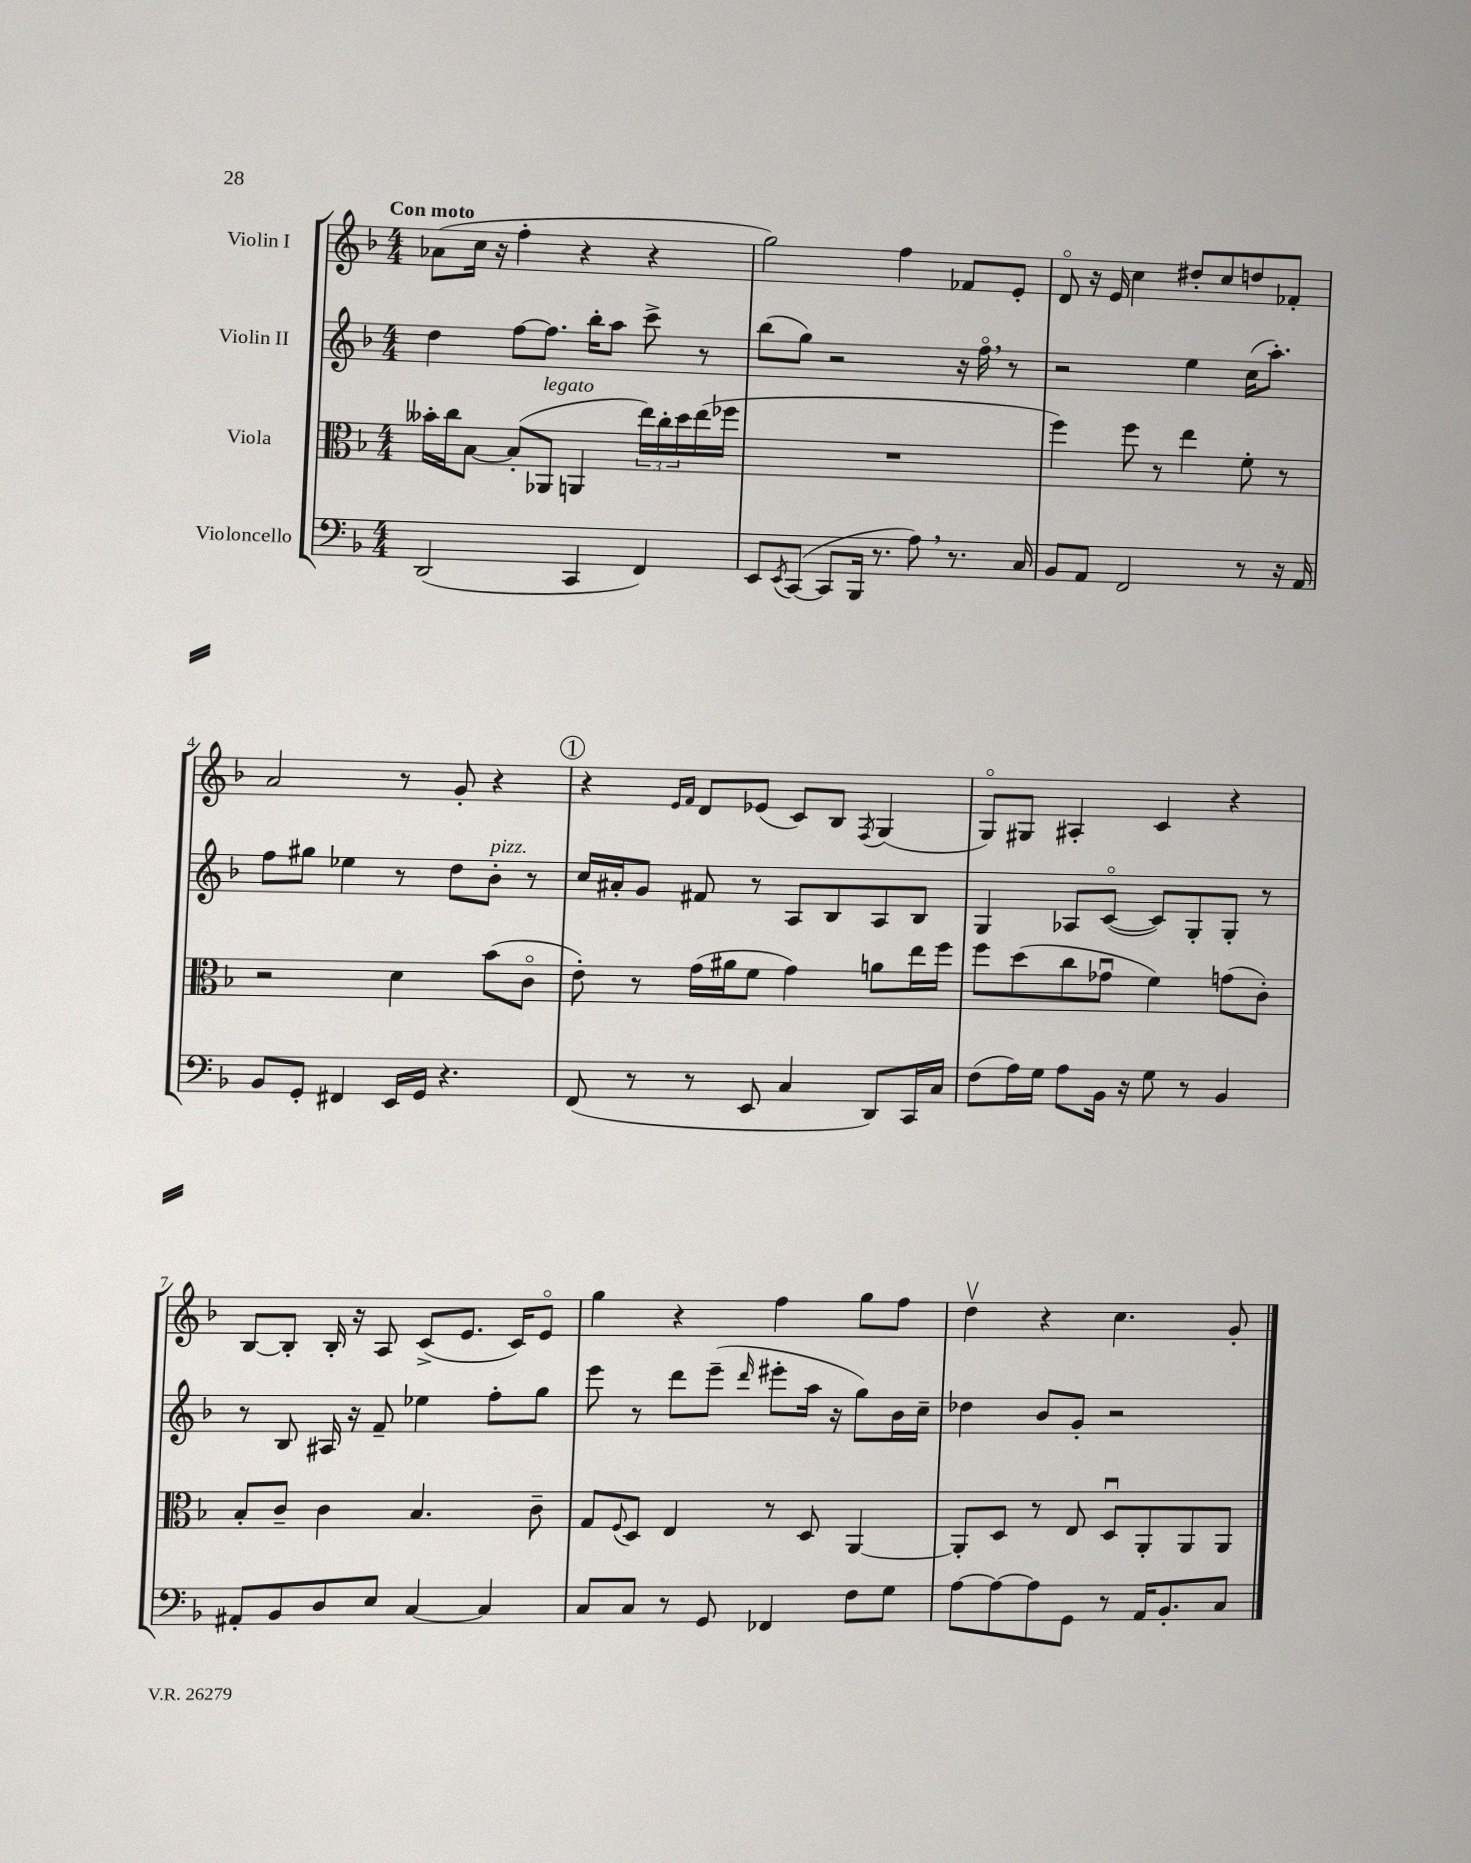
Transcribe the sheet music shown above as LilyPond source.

<<
\new StaffGroup <<
\new Staff = "s0" \with { instrumentName = "Violin I" } {
    \clef treble \key f \major \numericTimeSignature \time 4/4 \tempo "Con moto"
    aes'8( c''16 r16 f''4-. r4 r4 |
    g''2) f''4 fes'8 e'8-. |
    d'8\flageolet r16 e'16 c''4 dis''8-. c''8 d''8 fes'8-. |
    a'2 r8 g'8-. r4 |
    \mark \markup { \circle "1" } r4 \grace { e'16 f'16 } d'8 ees'8( c'8) bes8 \acciaccatura { f8 } g4( |
    g8\flageolet) gis8 ais4-. c'4 r4 |
    bes8~ bes8-. bes16-. r16 a8 c'8->( e'8. c'16) e'8\flageolet |
    g''4 r4 f''4 g''8 f''8 |
    d''4\upbow r4 c''4. g'8-. \bar "|." |
}
\new Staff = "s1" \with { instrumentName = "Violin II" } {
    \clef treble \key f \major \numericTimeSignature \time 4/4
    d''4 f''8~ f''8. bes''16-. a''8 c'''8-> r8 |
    bes''8( g''8) r2 r16 f''16\flageolet \breathe r8 |
    r2 e''4 c''16( a''8.-.) |
    f''8 gis''8 ees''4 r8 d''8 bes'8-.^\markup { \italic "pizz." } r8 |
    \mark \markup { \circle "1" } c''16 ais'16-. g'8 fis'8 r8 a8 bes8 a8 bes8 |
    g4 aes8 c'8~\flageolet( c'8) g8-. g8-. r8 |
    r8 bes8 ais16 r16 f'8-- ees''4 f''8-. g''8 |
    e'''8 r8 d'''8 e'''8--( \grace { d'''16 } eis'''8-. a''16 r16 g''8) bes'16 c''16-- |
    des''4 bes'8 g'8-. r2 \bar "|." |
}
\new Staff = "s2" \with { instrumentName = "Viola" } {
    \clef alto \key f \major \numericTimeSignature \time 4/4
    beses'16-. c''16 bes8~ bes8-.( aes,8^\markup { \italic "legato" } a,4 \tuplet 3/2 { e''16) c''16-. d''16 } e''16( fes''16 |
    R1 |
    f''4) f''8 r8 e''4 f'8-. r8 |
    r2 d'4 bes'8( c'8\flageolet |
    \mark \markup { \circle "1" } e'8-.) r8 g'16( ais'16 f'8 g'4) a'8 e''16 f''16 |
    f''8 d''8( c''8 ges'8\downbow f'4) g'8( c'8-.) |
    bes8-. c'8-- c'4 bes4. c'8-- |
    g8 \appoggiatura { f8 } d8 e4 r8 d8 a,4~ |
    a,8-. d8 r8 e8 d8\downbow a,8-. a,8 a,8 \bar "|." |
}
\new Staff = "s3" \with { instrumentName = "Violoncello" } {
    \clef bass \key f \major \numericTimeSignature \time 4/4
    d,2( c,4 f,4) |
    e,8 \acciaccatura { e,8 } c,8~( c,8 bes,,16 r8. a8) \breathe r8. c16 |
    bes,8 a,8 f,2 r8 r16 a,16 |
    bes,8 g,8-. fis,4 e,16 g,16 r4. |
    \mark \markup { \circle "1" } f,8( r8 r8 e,8 c4 d,8) c,16 c16 |
    f8( a16) g16 a8 bes,16 r16 g8 r8 bes,4 |
    ais,8-. bes,8 d8 e8 c4~ c4 |
    c8 c8 r8 g,8 fes,4 f8 g8 |
    a8~ a8~ a8 g,8 r8 a,16 bes,8.-. c8 \bar "|." |
}
>>
>>
